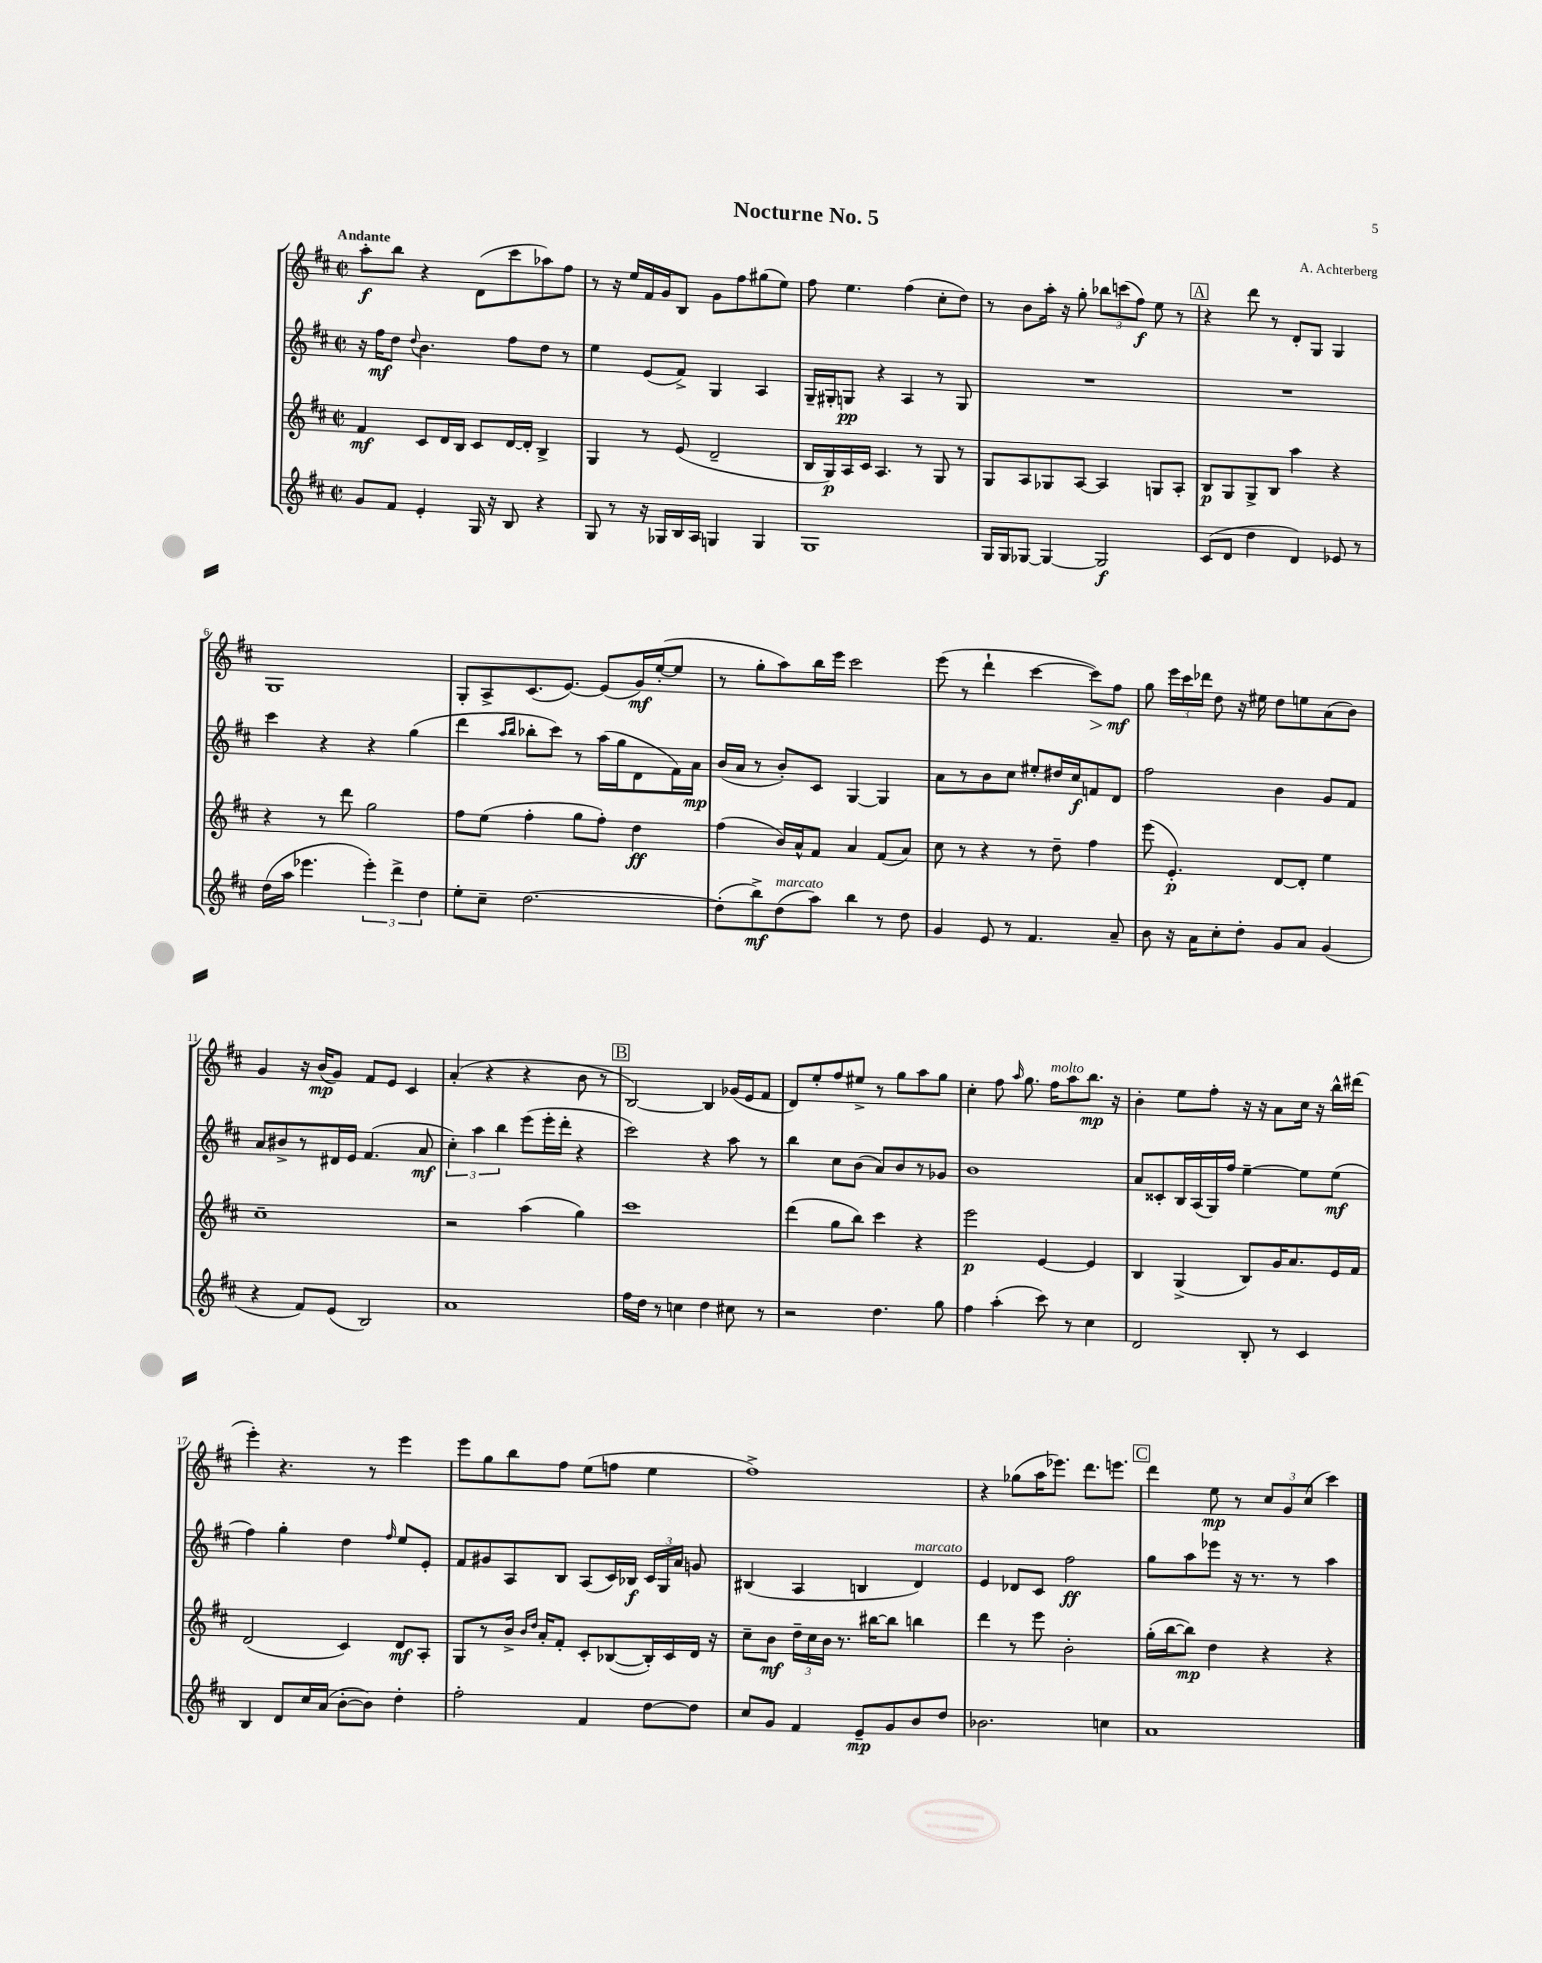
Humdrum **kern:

**kern	**kern	**kern	**kern
*staff4	*staff3	*staff2	*staff1
*clefG2	*clefG2	*clefG2	*clefG2
*k[f#c#]	*k[f#c#]	*k[f#c#]	*k[f#c#]
*M2/2	*M2/2	*M2/2	*M2/2
*met(c|)	*met(c|)	*met(c|)	*met(c|)
8g	4f#	16r	8aa'
.	.	16ff#	.
8f#	.	8dd	8bb
.	.	8qqdd	.
4e'	8c#	4.b	4r
.	16d	.	.
.	16B	.	.
16G	8c#	.	(8d
16r	.	.	.
8B	[16d	8ff#	8ccc#
.	16d']	.	.
4r	4B^	8dd	8aa-)
.	.	8r	8ff#
=	=	=	=
8G	4G	4ee	8r
8r	.	.	16r
.	.	.	16ee
16r	8r	(8e	16f#
16G-	.	.	16g
16B	(8e	8f#^)	8B
16A	.	.	.
4G	2d~	4G	8g
.	.	.	8ff#
4G	.	4A	(8gg#
.	.	.	8ee)
=	=	=	=
1G	16B	16G~	8ff#
.	16G)	16G#'	.
.	16A	8G	4.ee
.	16c#	.	.
.	4.A	4r	.
.	.	4A	(4ff#
.	8r	.	.
.	8G	8r	8cc#'
.	8r	8G	8dd)
=	=	=	=
16G	8G	1r	8r
16G	.	.	.
[8G-	8A	.	8b
4G-_	8G-	.	16aa'
.	.	.	16r
.	[8A	.	8gg'
2G-]	4A]	.	12bb-
.	.	.	(12ccc
.	.	.	12ff#)
.	8G	.	8ee
.	8A'	.	8r
=	=	=	=
(8c#	8B	1r	4r
8d	8G	.	.
4dd	8G^	.	8ddd
.	8B	.	8r
4d)	4aa	.	8d'
.	.	.	8G
8e-	4r	.	4G
8r	.	.	.
=	=	=	=
(16dd	4r	4ccc#	1G
16aa	.	.	.
4.eee-	.	.	.
.	8r	4r	.
.	8ddd	.	.
6eee-')	2gg	4r	.
6ddd^	.	.	.
.	.	(4gg	.
6dd	.	.	.
=	=	=	=
8ee'	8ff#	4ddd	8G'
8cc#~	(8ee	.	8A^
.	.	16qqaa	.
.	.	16qqbb	.
[2.dd	4ff#'	8bb-'	(8.c#
.	.	8ccc#)	.
.	.	.	[8.e)
.	8gg	8r	.
.	8ff#')	(16aa	(8e]
.	.	16gg	.
.	4dd	8d	16g)
.	.	.	([16ee'
.	.	16f#)	8ee]
.	.	16a	.
=	=	=	=
(8dd']	(4ff#	(16b	8r
.	.	16a	.
8bb^)	.	8r	8gg'
(8dd	16b)	8b')	8aa)
.	16a^^	.	.
8aa)	8f#	8c#	16bb
.	.	.	16eee
4bb	4a	[4G	2ccc#
8r	(8f#	4G]	.
8dd	8a)	.	.
=	=	=	=
4g	8cc#	8a	(8eee
.	8r	8r	8r
8e	4r	8b	4ddd`
8r	.	8cc#	.
4.f#	8r	8ee#'	[4ccc#
.	8dd~	16dd#	.
.	.	16cc#	.
.	4ff#	8f	8ccc#])
8a~	.	8d	8ff#
=	=	=	=
8b	(8eee	2ff#	8gg
16r	4.e')	.	24eee
.	.	.	24ccc#
16a	.	.	.
.	.	.	24ddd-
8cc#'	.	.	8dd
8dd'	.	.	16r
.	.	.	16ee#
8g	[8d	4b	8dd
8a	8d']	.	8ee
(4g	4ee	8g	(8a
.	.	8f#	8b)
=	=	=	=
4r	1cc#~	8a	4g
.	.	8b#^	.
8f#)	.	8r	16r
.	.	.	(16b
(8e	.	16d#	8g)
.	.	16e	.
2B)	.	(4.f#	8f#
.	.	.	8e
.	.	.	4c#
.	.	8a	.
=	=	=	=
1a	2r	6cc#')	(4a'
.	.	6aa	.
.	.	.	4r
.	.	6bb	.
.	(4aa	(8eee	4r
.	.	16eee'	.
.	.	16ddd'	.
.	4gg)	4r	8b
.	.	.	8r
=	=	=	=
16ff#	1ccc#	2ccc#)	[2B)
16dd	.	.	.
8r	.	.	.
4cc	.	.	.
4dd	.	4r	4B]
8cc#	.	8aa	(16g-
.	.	.	16e
8r	.	8r	8f#
=	=	=	=
2r	(4ddd	4bb	8d)
.	.	.	8ee'
.	8gg	8cc#	8ff#
.	8bb)	(8b	8ee#^
4.dd	4ccc#	8a)	8r
.	.	8b	8gg
.	4r	8r	8aa
8gg	.	8g-	8gg
=	=	=	=
4ff#	2eee	1b	4cc#'
(4aa'	.	.	8ff#
.	.	.	16qqaa
.	.	.	8.gg
8ccc#)	[4e	.	.
.	.	.	16ff#
8r	.	.	8aa
4cc#	4e]	.	8.bb
.	.	.	16r
=	=	=	=
2d	4B	8a	4b'
.	.	8c##'	.
.	(4G^	16B	8ee
.	.	(16A	.
.	.	16G)	8ff#'
.	.	16ff#	.
8B'	8B)	[4ee~	16r
.	.	.	16r
8r	16g	.	8a
.	8.a	.	.
4c#	.	8ee]	16cc#
.	.	.	16r
.	16e	(8ee	16bb^^
.	16f#	.	(16ddd#
=	=	=	=
4B	(2d	4ff#)	4eee')
8d	.	4gg'	4.r
16cc#	.	.	.
(16a	.	.	.
[8b'	4c#)	4dd	.
8b])	.	.	8r
.	.	16qqff#	.
4dd'	8d	8ee	4eee
.	8A'	8e'	.
=	=	=	=
2ff#'	8G	8f#	8eee
.	8r	8g#	8gg
.	16b^	8A	8bb
.	16qqb	.	.
.	16qqdd	.	.
.	16a'	.	.
.	8f#'	8B	8ff#
4f#	8c#'	(8A	(8ee
.	([8B-	16c#)	8ff
.	.	16B-	.
[8dd	16B-'])	24c#	4ee
.	.	24G	.
.	16c#	.	.
.	.	24a	.
8dd]	16d	8g	.
.	16r	.	.
=	=	=	=
8cc#	8cc#~	(4B#	1ff#^)
8g	8b	.	.
4f#	24dd~	4A	.
.	24cc#	.	.
.	24b	.	.
.	8.r	.	.
8e~	.	4B	.
.	[16bb#	.	.
8g	8bb#]	.	.
8b	4bb	4d)	.
8dd	.	.	.
=	=	=	=
2.b-	4ddd	4e	4r
.	8r	8d-	(8gg-
.	8eee	8c#	16aa
.	.	.	8.eee-)
.	2b'	2ff#	.
.	.	.	8.ddd
4cc	.	.	.
.	.	.	8.eee
=	=	=	=
1a	(16gg'	8gg	4ddd
.	[16bb	.	.
.	8bb])	8aa	.
.	4dd	8eee-	8ee
.	.	16r	8r
.	.	8.r	.
.	4r	.	12cc#
.	.	.	12g
.	.	8r	.
.	.	.	(12cc#
.	4r	4aa	4ccc#)
==	==	==	==
*-	*-	*-	*-
